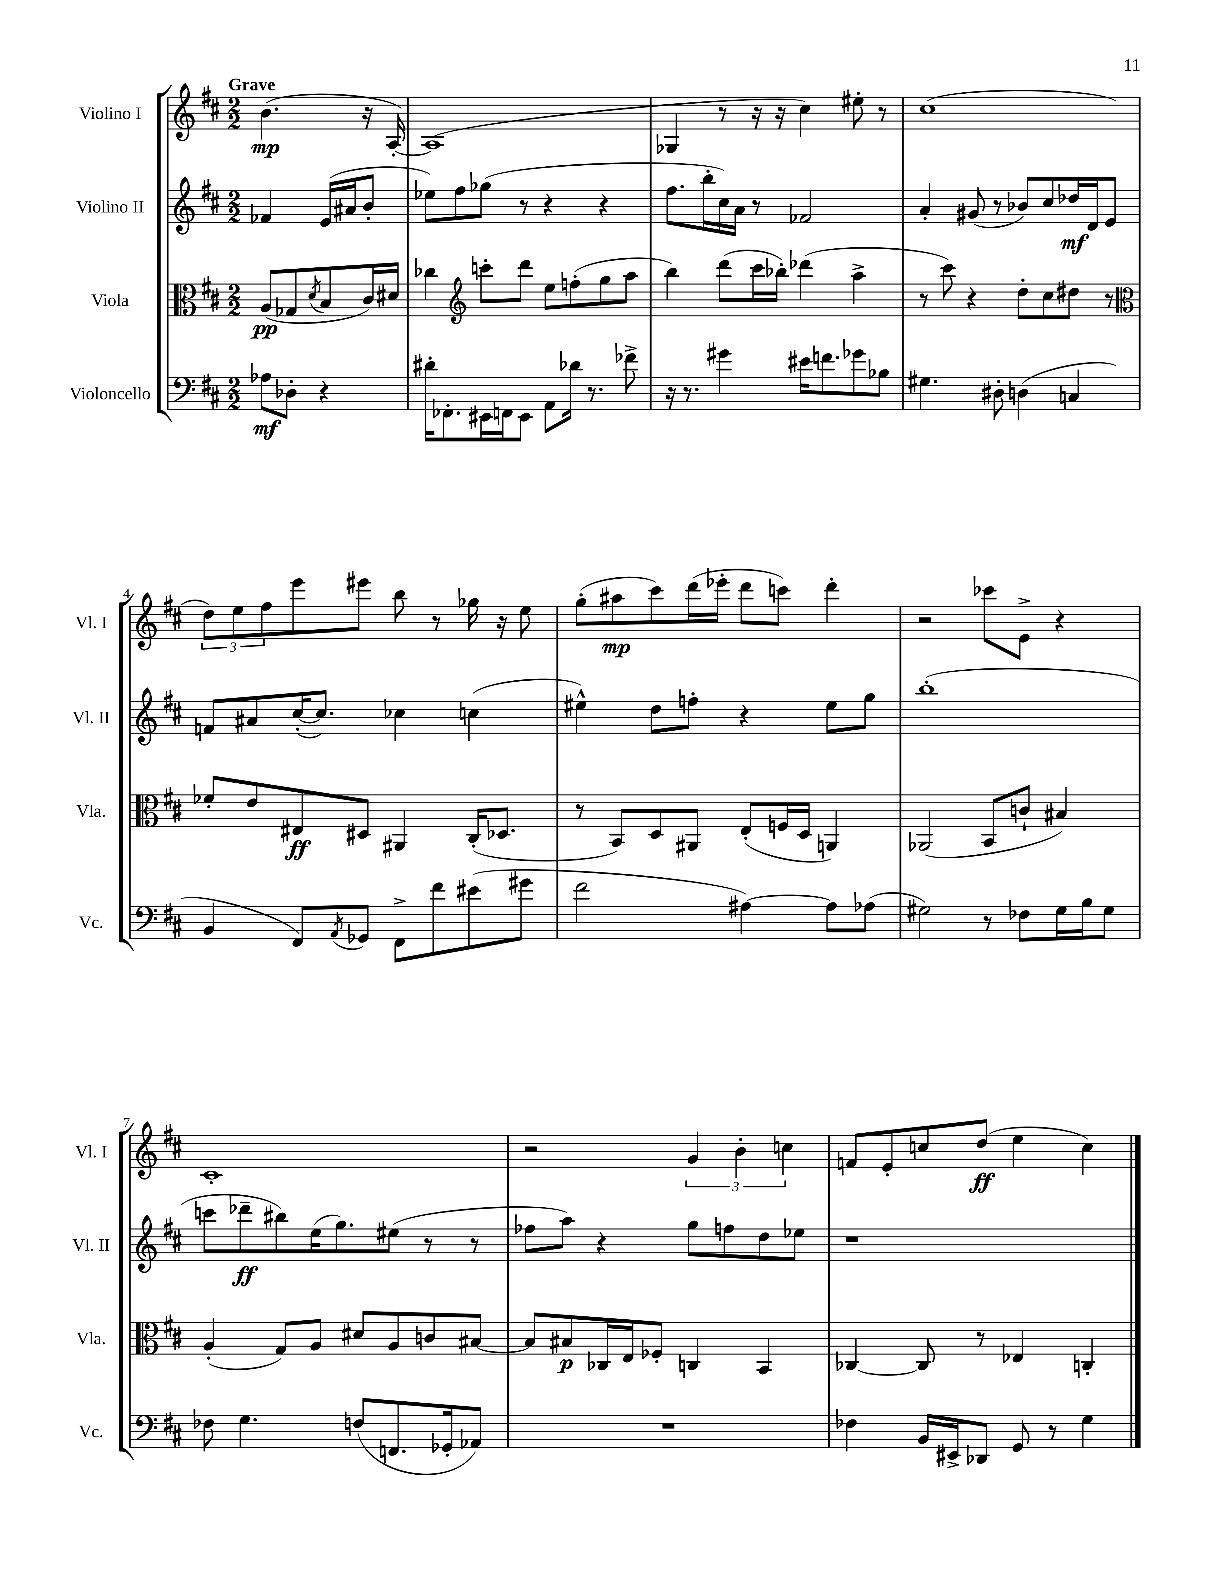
<<
\new StaffGroup <<
\new Staff = "s0" \with { instrumentName = "Violino I" shortInstrumentName = "Vl. I" } {
    \clef treble \key d \major \numericTimeSignature \time 2/2 \partial 2 \tempo "Grave"
    b'4.\mp( r16 a16~-.) |
    a1( |
    ges4 r8 r16 r16 cis''4) eis''8-. r8 |
    cis''1( |
    \tuplet 3/2 { d''8) e''8 fis''8 } e'''8 eis'''8 b''8 r8 ges''16 r16 e''8 |
    g''8-.( ais''8\mp cis'''8) d'''16( ees'''16-. d'''8 c'''8) d'''4-. |
    r2 ces'''8 e'8-> r4 |
    cis'1-. |
    r2 \tuplet 3/2 { g'4 b'4-. c''4 } |
    f'8 e'8-. c''8 d''8\ff( e''4 c''4) \bar "|." |
}
\new Staff = "s1" \with { instrumentName = "Violino II" shortInstrumentName = "Vl. II" } {
    \clef treble \key d \major \numericTimeSignature \time 2/2 \partial 2
    fes'4 e'16( ais'16 b'8-. |
    ees''8) fis''8 ges''8( r8 r4 r4 |
    fis''8. b''16-. cis''16) a'16 r8 fes'2 |
    a'4-. gis'8( r8 bes'8) cis''8 des''16\mf d'16 e'8 |
    f'8 ais'8 cis''16~-.( cis''8.) ces''4 c''4( |
    eis''4-^) d''8 f''8-. r4 eis''8 g''8 |
    b''1-.( |
    c'''8 des'''8--\ff bis''8) e''16( g''8.) eis''8( r8 r8 |
    fes''8 a''8) r4 g''8 f''8 d''8 ees''8 |
    r1 \bar "|." |
}
\new Staff = "s2" \with { instrumentName = "Viola" shortInstrumentName = "Vla." } {
    \clef alto \key d \major \numericTimeSignature \time 2/2 \partial 2
    a8\pp( ges8 \acciaccatura { d'8 } b8 cis'16) dis'16 |
    ces''4 \clef treble c'''8-. d'''8 e''8 f''8-.( g''8 a''8 |
    b''4) d'''8( cis'''16 bes''16-.) des'''4( a''4-> |
    r8 cis'''8) r4 d''8-. cis''8 dis''8 r8 |
    \clef alto fes'8-. e'8 eis8\ff dis8 ais,4 cis16-.( des8. |
    r8 b,8) d8 ais,8 e8-.( f16 d16 a,4) |
    aes,2( b,8 c'8-! bis4) |
    a4-.( g8) a8 dis'8 a8 c'8 bis8~ |
    bis8 bis8\p ces16 e16 fes8-. c4 b,4 |
    ces4~ ces8 r8 ees4 c4-. \bar "|." |
}
\new Staff = "s3" \with { instrumentName = "Violoncello" shortInstrumentName = "Vc." } {
    \clef bass \key d \major \numericTimeSignature \time 2/2 \partial 2
    aes8\mf des8-. r4 |
    dis'16-. fes,8.-. eis,16 f,16 eis,8 a,8 des'16 r8. fes'8-> |
    r16 r8. gis'4 eis'16 f'8. ges'8 bes8 |
    gis4. dis8-. d4( c4 |
    b,4 fis,8) \acciaccatura { a,8 } ges,8 fis,8-> fis'8 eis'8( gis'8 |
    fis'2 ais4~) ais8 aes8( |
    gis2) r8 fes8 gis16 b16 gis8 |
    fes8 g4. f8( f,8. ges,16-. aes,8) |
    R1 |
    fes4 b,16 eis,16-> des,8 g,8 r8 g4 \bar "|." |
}
>>
>>
